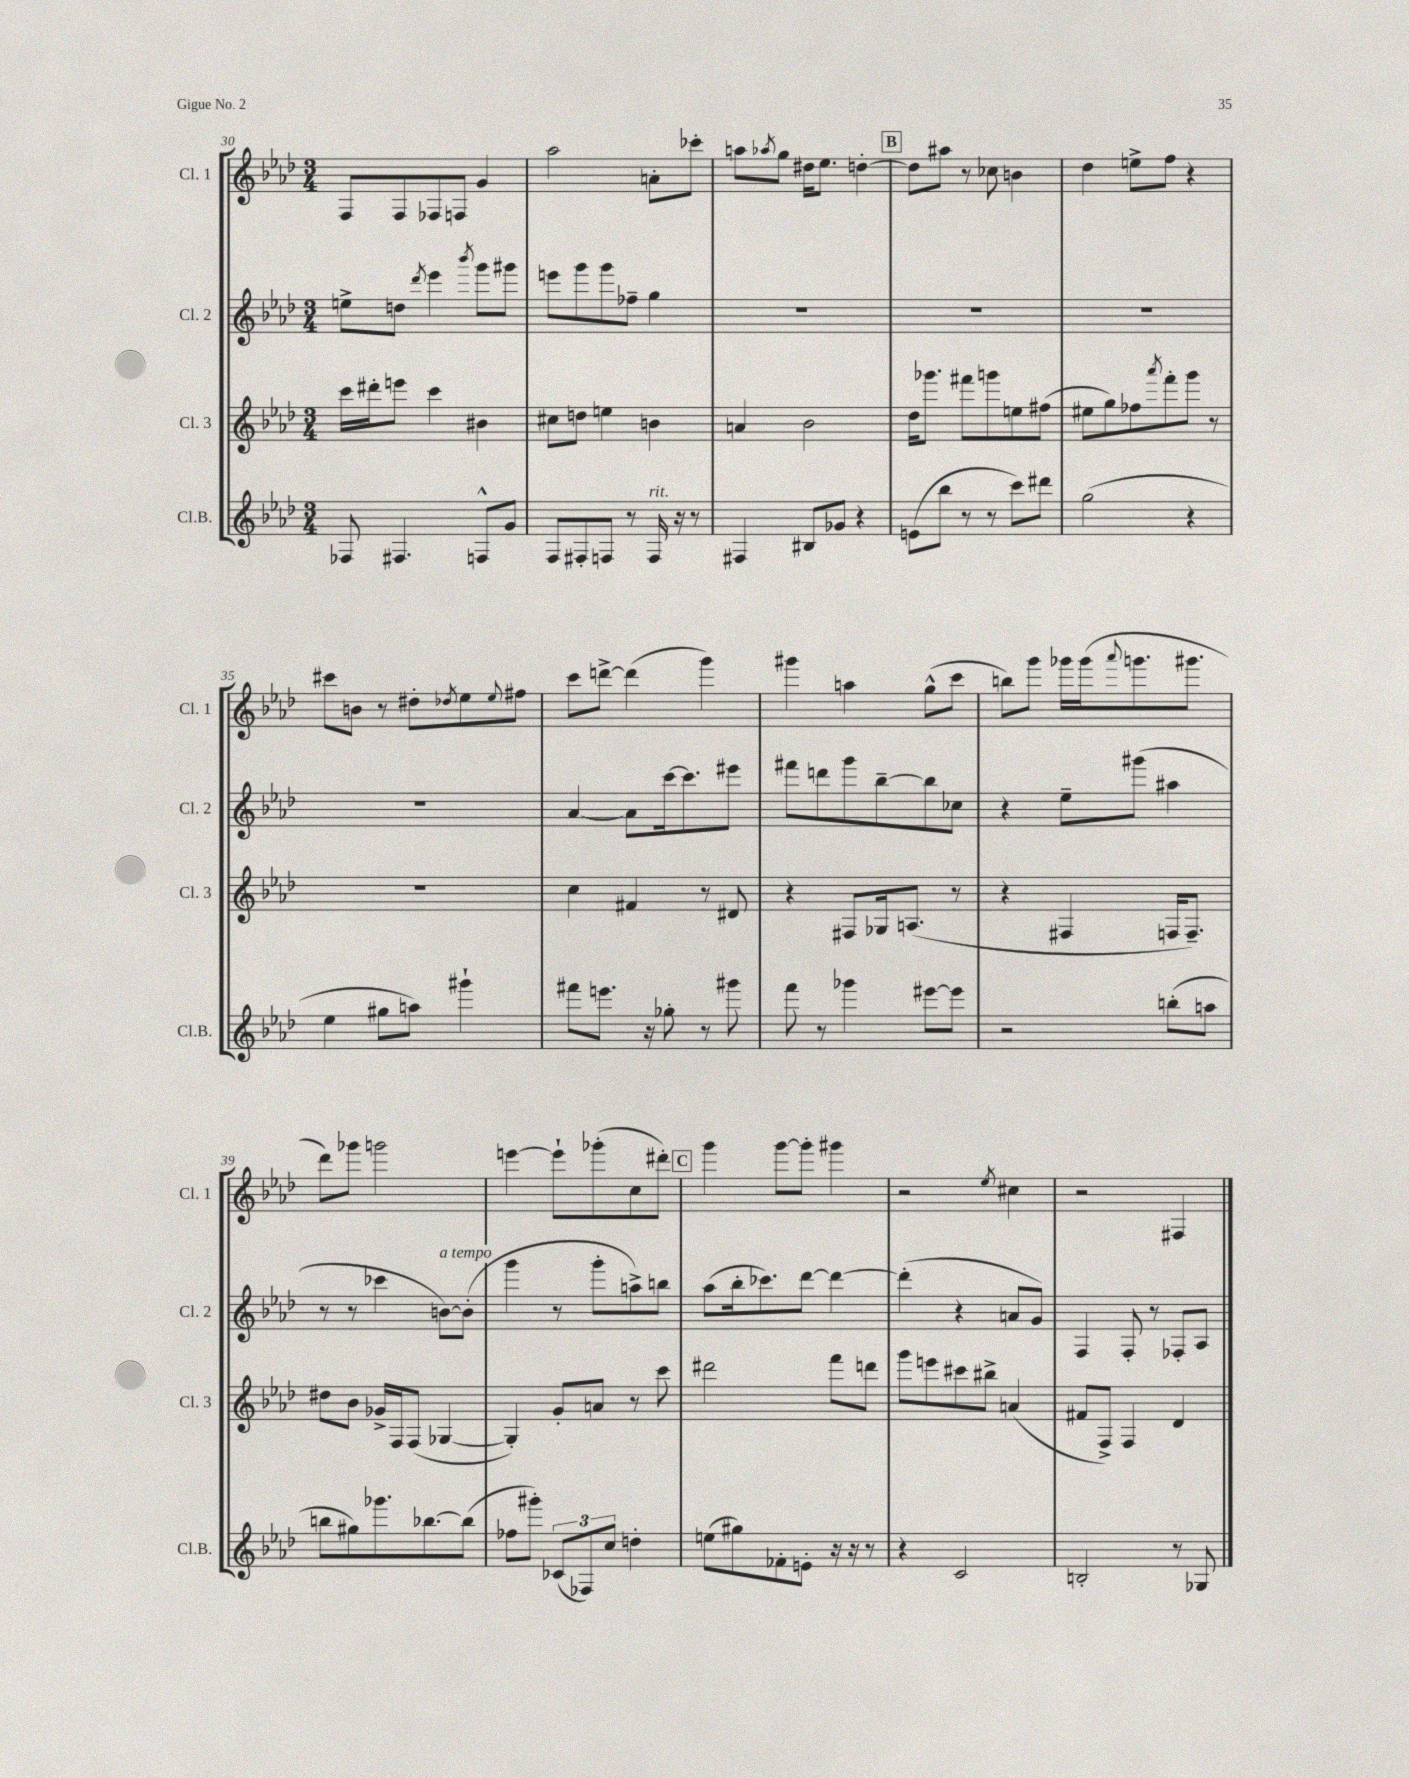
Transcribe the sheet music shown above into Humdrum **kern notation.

**kern	**kern	**kern	**kern
*part4	*part3	*part2	*part1
*staff4	*staff3	*staff2	*staff1
*I"Cl.B.	*I"Cl. 3	*I"Cl. 2	*I"Cl. 1
*I'Cl.B.	*I'Cl. 3	*I'Cl. 2	*I'Cl. 1
*clefG2	*clefG2	*clefG2	*clefG2
*k[b-e-a-d-]	*k[b-e-a-d-]	*k[b-e-a-d-]	*k[b-e-a-d-]
*M3/4	*M3/4	*M3/4	*M3/4
=30	=30	=30	=30
8F-X/	16ccc\LL	8een^\L	8F/L
.	16ddd#X'\J	.	.
4.F#X/	8eeen\J	8ddn\J	8F/
.	.	8qddd-/	.
.	4ccc\	4eee-\	8F-X/
.	.	.	8Fn/J
.	.	8qbbb-/	.
8Fn^^/L	4b#X\	8ggg\L	4g/
8g/J	.	8ggg#X\J	.
=31	=31	=31	=31
8F/L	8cc#X\L	8eeen\L	2aa-\
8F#X'/	8ddn\J	8ggg\	.
8Fn/J	4een\	8ggg\	.
8r	.	8ff-X~\J	.
!LO:TX:a:i:t=rit.	!	!	!
16F/	4bn\	4gg\	8an'\L
16r	.	.	.
8r	.	.	8ccc-X'\J
=32	=32	=32	=32
4F#X/	4an/	2.r	8aan\L
.	.	.	8qaa-X/
.	.	.	8gg\J
8B#X/L	2b-\	.	16dd#X\KL
.	.	.	8.ee-\J
8g-X/J	.	.	.
4r	.	.	[4ddn'\
!!LO:REH:place=s1:t=B
=33	=33	=33	=33
(8en\L	16dd-\KL	2.r	8dd\L]
.	8.ggg-X\J	.	.
8bb-\J	.	.	8aa#X\J
8r	8fff#X\L	.	8r
8r	8gggn\	.	8cc-X\
8ccc\L)	8een\	.	4bn\
8ddd#X\J	(8ff#X\J	.	.
=34	=34	=34	=34
(2gg\	8ee#X\L	2.r	4dd-\
.	8gg\)	.	.
.	8ff-X\	.	8een^\L
.	8qaaa-/	.	.
.	8fff'\	.	8ff\J
4r	8ggg\J	.	4r
.	8r	.	.
!!LO:LB:g=z
=35	=35	=35	=35
4ee-\	2.r	2.r	8ccc#X\L
.	.	.	8bn\J
8gg#X\L	.	.	8r
8aan\J)	.	.	8dd#X'\L
.	.	.	8qdd-X/
4ggg#X`\	.	.	8ee-\
.	.	.	8qqee-/
.	.	.	8ff#X\J
=36	=36	=36	=36
8fff#X\L	4cc\	[4a-/	8ccc\L
8.eeen\J	.	.	[8dddn^\J
.	4f#X/	8a-\L]	(4ddd\]
16r	.	.	.
8gg-X'\	.	[16ccc\k	.
.	.	8.ccc\]	.
8r	8r	.	4ggg\)
8ggg#X\	8d#X/	8eee#X\J	.
=37	=37	=37	=37
8fff\	4r	8fff#X\L	4ggg#X\
8r	.	8dddn\	.
4ggg-X\	8F#X/L	8ggg\	4aan\
.	16G-X/k	[8bb-~\	.
.	(8.An/J	.	.
[8eee#X\L	.	8bb-\]	(8gg^^\L
8eee#\J]	8r	8cc-X\J	8ccc\J
=38	=38	=38	=38
2r	4r	4r	8bbn\L)
.	.	.	8ggg\J
.	4F#X/	8ee-~\L	16ggg-X\LL
.	.	.	(16ggg-\J
.	.	.	8qqaaa-/
.	.	(8ggg#X\J	8.gggn\
(8bbn'\L	16Fn/KL	4aa#X\	.
.	8.F~/J)	.	8.ggg#X\J
8aan\J	.	.	.
!!LO:LB:g=z
=39	=39	=39	=39
8bbn\L	8dd#X\L	8r	8ddd-\L)
8gg#X\)	8b-\J	8r	8ggg-X\J
8.ggg-X\	16g-X^/LL	4ccc-X\	2gggn\
.	16F/J	.	.
.	(8F/J	.	.
[8.bb-X\	.	.	.
!	!	!LO:TX:a:i:t=a tempo	!
.	[4G-X/	[8bn\L)	.
(8bb-\J]	.	(8b'\J]	.
=40	=40	=40	=40
8ff-X\L	4G-'/])	4ggg\	[4eeen\
8ggg#X'\J)	.	.	.
(12c-X/L	8g'/L	8r	8eee`\L]
12F-X/)	.	.	.
.	8an/J	8ggg'\L	(8ggg-X'\
12cc/J	.	.	.
4ddn'\	8r	8aan^\)	8cc\
.	8ccc\	8bbn\J	8ddd#X'\J)
!!LO:REH:place=s1:t=C
=41	=41	=41	=41
(8een\L	2ddd#X\	(8aa-\L	4ggg\
8gg#X\)	.	16bb-'\k	.
.	.	8.ccc-X\)	.
8f-X'\	.	.	[8ggg\L
8en'\J	.	[8ddd-\J	8ggg'\J]
16r	8fff\L	4ddd-\_	4ggg#X\
16r	.	.	.
8r	8dddn\J	.	.
=42	=42	=42	=42
4r	8ggg\L	(4ddd-'\]	2r
.	8eeen\	.	.
2c/	8ccc#X\	4r	.
.	8bb#X^\J	.	.
.	.	.	8qee-/
.	(4an/	8an/L	4cc#X\
.	.	8g/J)	.
=43	=43	=43	=43
2Bn'/	8f#X/L	4F/	2r
.	8F^/J)	.	.
.	4F/	8F'/	.
.	.	8r	.
8r	4d-/	8F-X'/L	4F#X/
8G-X/	.	8A-/J	.
==	==	==	==
*-	*-	*-	*-
